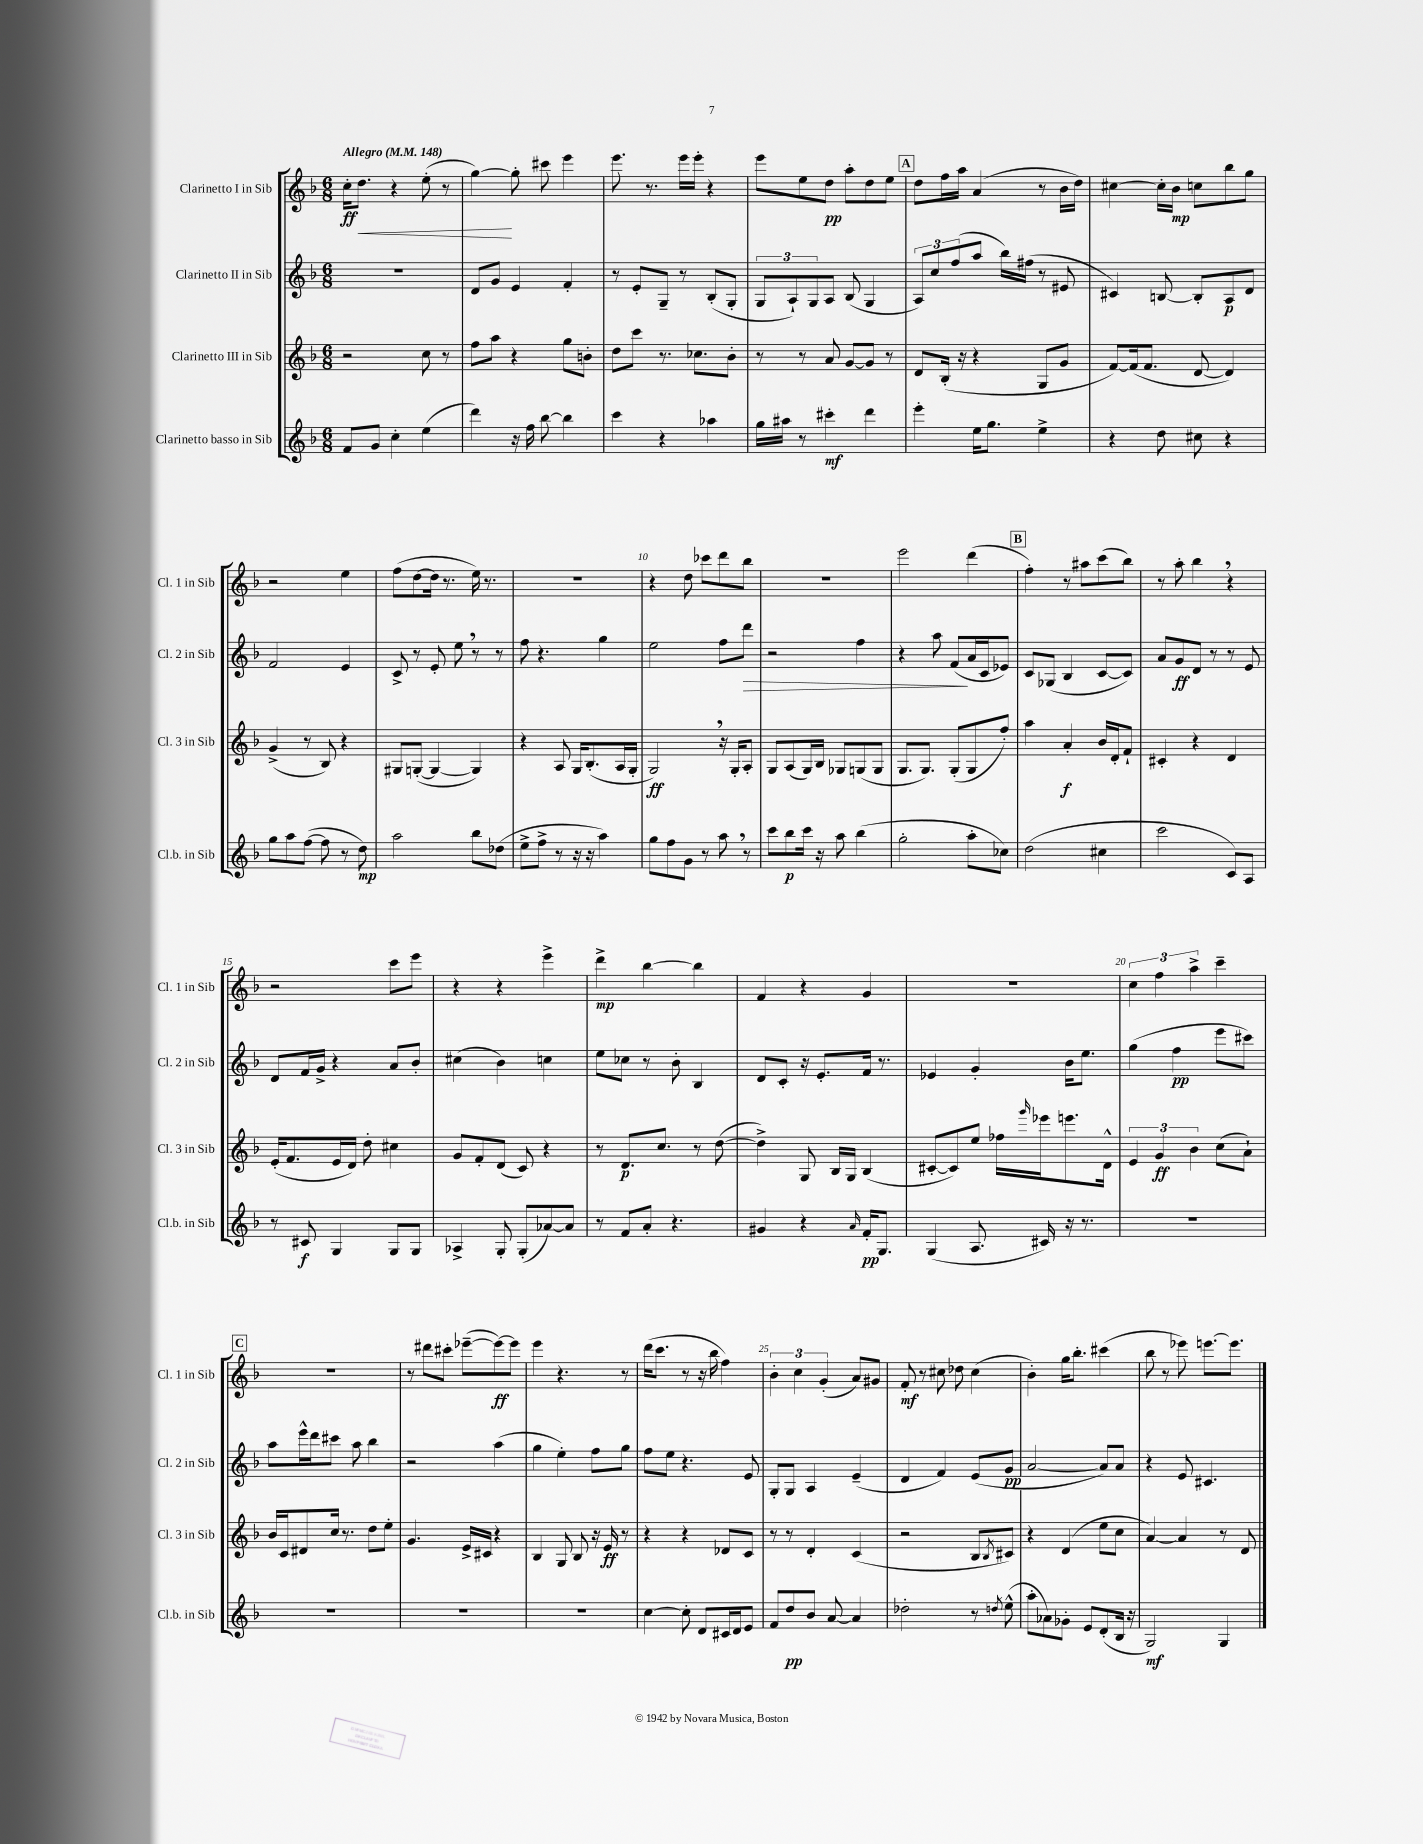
<<
\new StaffGroup <<
\new Staff = "s0" \with { instrumentName = "Clarinetto I in Sib" shortInstrumentName = "Cl. 1 in Sib" } {
    \clef treble \key f \major \numericTimeSignature \time 6/8 \tempo "Allegro" 4 = 148
    c''16-.\ff d''8.\< r4 e''8-.( r8 |
    g''4~\!) g''8-. cis'''8 e'''4 |
    e'''8. r8. e'''16 e'''16-. r4 |
    e'''8 e''8 d''8\pp a''8-. d''8 e''8 |
    \mark \markup { \box "A" } d''8 f''16 a''16 a'4( r8 bes'16 d''16) |
    cis''4~ cis''16-. bes'16\mp c''8 bes''8 g''8 |
    r2 e''4 |
    f''8( d''8~ d''16 r8. e''16) r8. |
    R2. |
    r4 d''8 ces'''8 d'''8 bes''8 |
    R2. |
    e'''2 d'''4( |
    \mark \markup { \box "B" } f''4-.) r8 ais''8 c'''8( bes''8) |
    r8 a''8-. bes''4 \breathe r4 |
    r2 c'''8 e'''8 |
    r4 r4 e'''4-> |
    d'''4->\mp bes''4~ bes''4 |
    f'4 r4 g'4 |
    R2. |
    \tuplet 3/2 { c''4 f''4 a''4-> } c'''4-- |
    \mark \markup { \box "C" } R2. |
    r8 dis'''8 cis'''8-. ees'''8~--( ees'''8~\ff) ees'''8 |
    e'''4 r4. r8 |
    d'''16( c'''8. r8 r16 bes''16 f''4) |
    \tuplet 3/2 { bes'4-. c''4 g'4-.( } a'8) gis'8 |
    f'8-.\mf r8 cis''8 des''8 cis''4( |
    bes'4-.) g''16 bes''8.-. cis'''4( |
    bes''8 r8 ees'''8) e'''8.~ e'''8. \bar "|." |
}
\new Staff = "s1" \with { instrumentName = "Clarinetto II in Sib" shortInstrumentName = "Cl. 2 in Sib" } {
    \clef treble \key f \major \numericTimeSignature \time 6/8
    R2. |
    d'8 g'8 e'4 f'4-. |
    r8 e'8-. g8-- r8 bes8-.( g8-. |
    \tuplet 3/2 { g8 a8-!) g8 } a8 bes8( g4 |
    \mark \markup { \box "A" } \tuplet 3/2 { a8) c''8 f''8( } a''8 bes''16) fis''16( r8 eis'8 |
    cis'4) b8~ b8-. a8\p d'8 |
    f'2 e'4 |
    c'8-> r8 e'8-. e''8 \breathe r8 r8 |
    f''8 r4. g''4 |
    e''2 f''8 d'''8\> |
    r2 f''4 |
    r4 a''8 f'8\!( a'16 c'16 ees'8) |
    \mark \markup { \box "B" } c'8 ges8( bes4 c'8~ c'8) |
    a'8 g'8\ff d'8 r8 r8 e'8 |
    d'8 f'16 g'16-> r4 a'8 bes'8-. |
    cis''4( bes'4) c''4 |
    e''8 ces''8 r8 bes'8-. bes4 |
    d'8 c'8-. r16 e'8.-. f'16 r8. |
    ees'4 g'4-. bes'16 e''8. |
    g''4( f''4\pp e'''8 cis'''8) |
    \mark \markup { \box "C" } a''8 e'''16-^ d'''16 cis'''8 a''8 bes''4 |
    r2 a''4( |
    g''4 e''4-.) f''8 g''8 |
    f''8 e''8 r4. e'8 |
    g8-. g8 a4 e'4--( |
    d'4 f'4) e'8( g'8\pp |
    a'2~ a'8) a'8 |
    r4 e'8 cis'4. \bar "|." |
}
\new Staff = "s2" \with { instrumentName = "Clarinetto III in Sib" shortInstrumentName = "Cl. 3 in Sib" } {
    \clef treble \key f \major \numericTimeSignature \time 6/8
    r2 c''8 r8 |
    f''8 a''8 r4 g''8 b'8-. |
    d''8 c'''8 r8. ces''8. bes'8-. |
    r8 r8 a'8 g'8~ g'8 r8 |
    \mark \markup { \box "A" } d'8 bes16-.( r16 r4 g8 g'8 |
    f'8~) f'16( f'8. d'8~ d'4) |
    g'4->( r8 bes8) r4 |
    gis8 g8~-.( g4~ g4) |
    r4 a8 g16 bes8.-.( a16 g16-. |
    g2\ff) \breathe r16 g16-. a8-. |
    g8 a8( g16) bes16 ges8 g8( g8 |
    g8. g8.) g8-.( g8 f''8-.) |
    \mark \markup { \box "B" } a''4 a'4-.\f bes'16 d'16-. f'8-! |
    cis'4-. r4 d'4 |
    e'16-.( f'8. e'16 d'16) d''8-. cis''4 |
    g'8 f'8-. d'8( c'8) r4 |
    r8 d'8.\p c''8. r8 d''8~( |
    d''4->) g8 bes16 g16 bes4( |
    cis'8~-. cis'8) e''8 fes''16 \grace { g'''16 } ees'''16 e'''8. d'16-^ |
    \tuplet 3/2 { e'4 g'4\ff bes'4 } c''8( a'8-!) |
    \mark \markup { \box "C" } bes'16 c'16 dis'8 c''16 r8. d''8 e''8-. |
    g'4. e'16-> cis'16 r4 |
    bes4 g8 bes8 r16 e'16\ff r8 |
    r4 r4 des'8 c'8 |
    r8 r8 d'4-. c'4( |
    r2 bes8 \acciaccatura { bes8 } cis'8) |
    r4 d'4( e''8 c''8 |
    a'4~) a'4 r8 d'8 \bar "|." |
}
\new Staff = "s3" \with { instrumentName = "Clarinetto basso in Sib" shortInstrumentName = "Cl.b. in Sib" } {
    \clef treble \key f \major \numericTimeSignature \time 6/8
    f'8 g'8 c''4-. e''4( |
    d'''4) r16 f''16 bes''8~ bes''4 |
    c'''4 r4 aes''4 |
    g''16 ais''16 r8 cis'''4-.\mf d'''4 |
    \mark \markup { \box "A" } e'''4-. e''16 g''8. e''4-> |
    r4 d''8 cis''8 r4 |
    g''8 a''8 f''8~( f''8 r8 d''8\mp) |
    a''2 bes''8 des''8( |
    e''8-> f''8-> r8 r16 r16 a''4) |
    g''8 f''8 g'8 r8 a''8 \breathe r8 |
    c'''8 bes''8\p c'''16 r16 a''8 bes''4( |
    g''2-. a''8-. ces''8) |
    \mark \markup { \box "B" } d''2( cis''4 |
    c'''2 c'8) a8 |
    r8 cis'8\f g4 g8 g8 |
    aes4-> g8-. g8-.( aes'8~) aes'8 |
    r8 f'8 a'8-. r4. |
    gis'4 r4 \grace { a'16 } f'16-.\pp g8. |
    g4( a8. cis'16) r16 r8. |
    R2. |
    \mark \markup { \box "C" } R2. |
    R2. |
    R2. |
    c''4~ c''8-. d'8 cis'16 d'16 e'8 |
    f'8 d''8\pp bes'8 a'8~ a'4 |
    des''2-. r8 \acciaccatura { d''8 } e''8-^( |
    a''8-. aes'8) ges'8-. e'8 d'8-.( bes16 r16 |
    g2\mf) g4 \bar "|." |
}
>>
>>
\layout { \context { \Score \override BarNumber.break-visibility = ##(#f #t #t) barNumberVisibility = #(every-nth-bar-number-visible 5) } }
